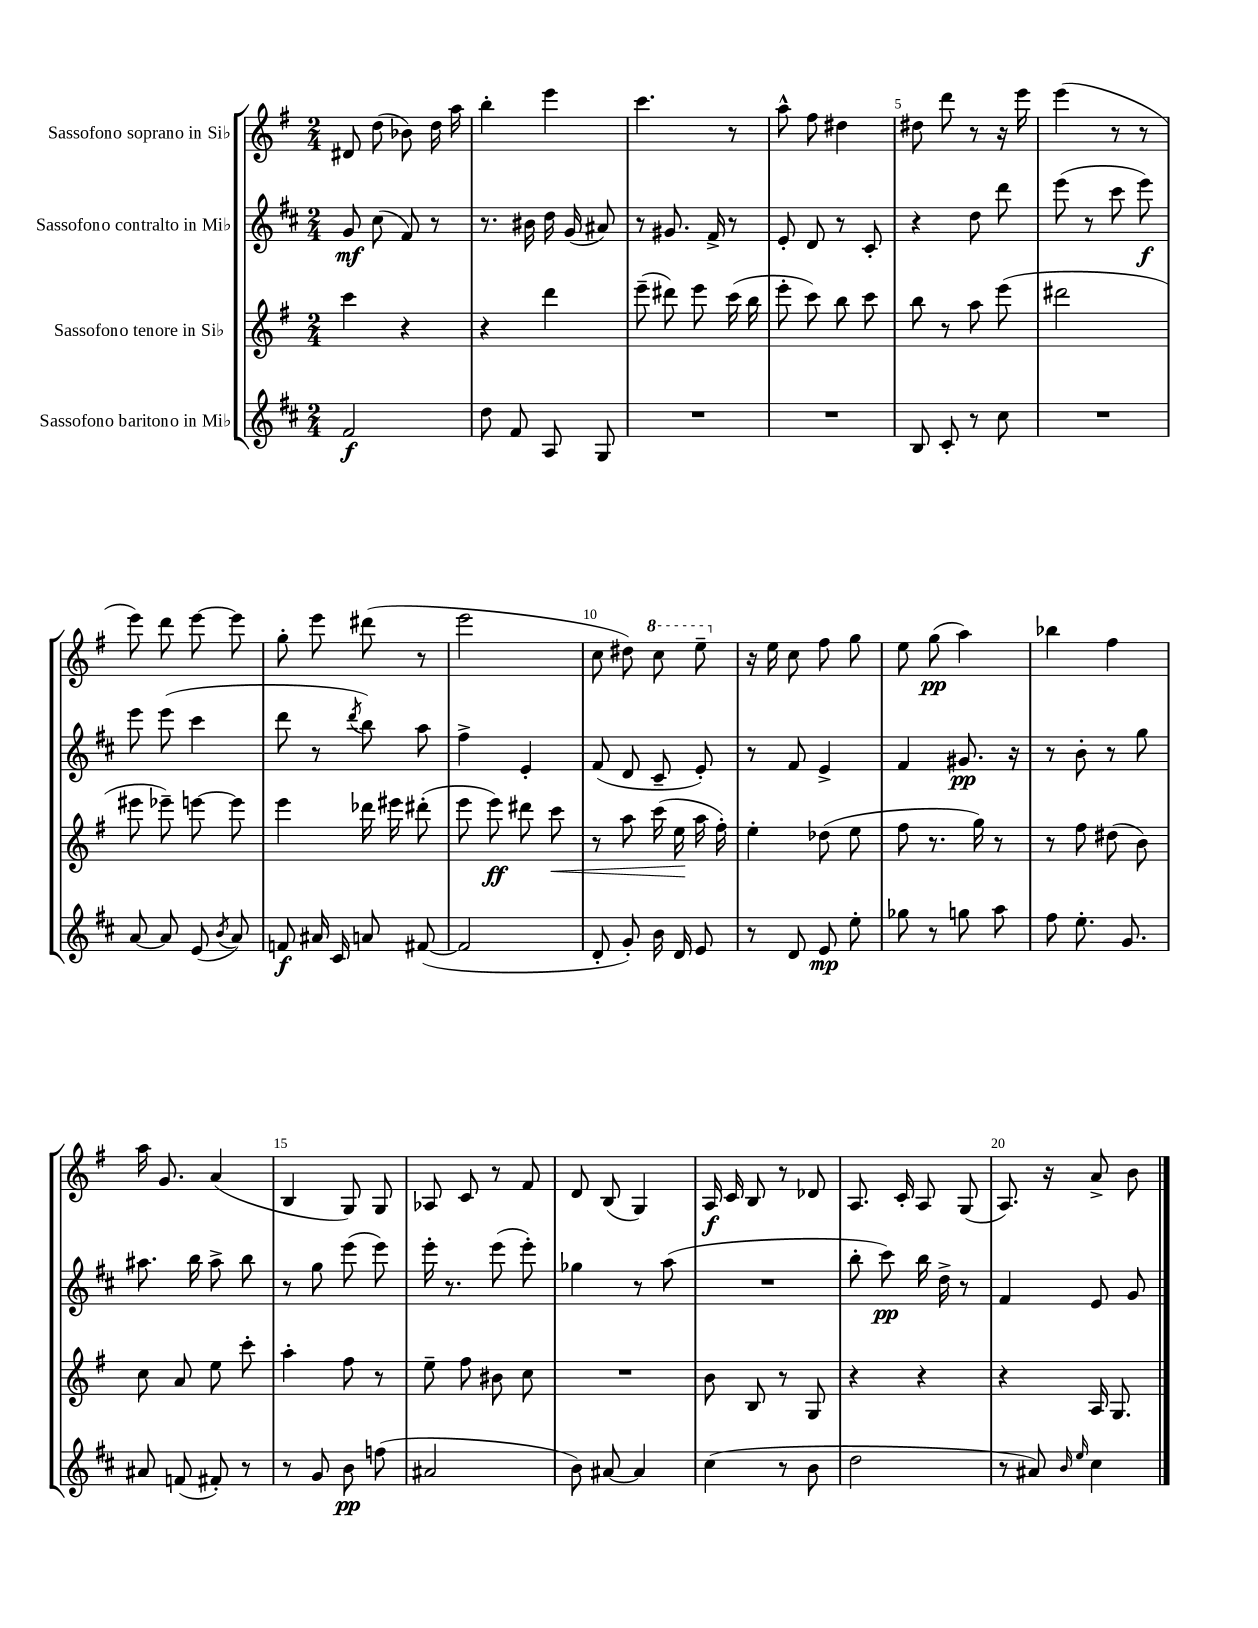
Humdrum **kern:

**kern	**dynam	**kern	**dynam	**kern	**dynam	**kern	**dynam
*part4	*part4	*part3	*part3	*part2	*part2	*part1	*part1
*staff4	*staff4	*staff3	*staff3	*staff2	*staff2	*staff1	*staff1
*I"Sassofono baritono in Mi♭	*	*I"Sassofono tenore in Si♭	*	*I"Sassofono contralto in Mi♭	*	*I"Sassofono soprano in Si♭	*
*clefG2	*	*clefG2	*	*clefG2	*	*clefG2	*
*k[f#c#]	*	*k[f#]	*	*k[f#c#]	*	*k[f#]	*
*M2/4	*	*M2/4	*	*M2/4	*	*M2/4	*
=1	=1	=1	=1	=1	=1	=1	=1
2f#/	f	4ccc\	.	8g/	mf	8d#X/	.
.	.	.	.	(8cc#\	.	(8dd\	.
.	.	4r	.	8f#/)	.	8b-X\)	.
.	.	.	.	8r	.	16dd\	.
.	.	.	.	.	.	16aa\	.
=2	=2	=2	=2	=2	=2	=2	=2
8dd\	.	4r	.	8.r	.	4bb'\	.
8f#/	.	.	.	.	.	.	.
.	.	.	.	16b#X\	.	.	.
8A/	.	4ddd\	.	16dd\	.	4eee\	.
.	.	.	.	(16g/	.	.	.
8G/	.	.	.	8a#X/)	.	.	.
=3	=3	=3	=3	=3	=3	=3	=3
2r	.	(8eee~\	.	8r	.	4.ccc\	.
.	.	8ddd#X\)	.	8.g#X/	.	.	.
.	.	8eee\	.	.	.	.	.
.	.	.	.	16f#^/	.	.	.
.	.	(16ccc\	.	8r	.	8r	.
.	.	16bb\	.	.	.	.	.
=4	=4	=4	=4	=4	=4	=4	=4
2r	.	8eee'\	.	8e'/	.	8aa^^\	.
.	.	8ccc\)	.	8d/	.	8ff#\	.
.	.	8bb\	.	8r	.	4dd#X\	.
.	.	8ccc\	.	8c#'/	.	.	.
=5	=5	=5	=5	=5	=5	=5	=5
8B/	.	8bb\	.	4r	.	8dd#X\	.
8c#'/	.	8r	.	.	.	8ddd\	.
8r	.	8aa\	.	8dd\	.	8r	.
8cc#\	.	(8eee\	.	8ddd\	.	16r	.
.	.	.	.	.	.	16eee\	.
=6	=6	=6	=6	=6	=6	=6	=6
2r	.	2ddd#X\	.	(8eee\	.	(4eee\	.
.	.	.	.	8r	.	.	.
.	.	.	.	8ccc#\	.	8r	.
.	.	.	.	8eee\)	f	8r	.
!!LO:LB:g=z
=7	=7	=7	=7	=7	=7	=7	=7
[8a/	.	8eee#X\	.	8eee\	.	8eee\)	.
8a/]	.	8eee-X~\)	.	(8eee\	.	8ddd\	.
(8e/	.	[8eeen\	.	4ccc#\	.	[8eee\	.
8qb/	.	.	.	.	.	.	.
8a/)	.	8eee\]	.	.	.	8eee\]	.
=8	=8	=8	=8	=8	=8	=8	=8
8fn/	f	4eee\	.	8ddd\	.	8gg'\	.
16a#X/	.	.	.	8r	.	8eee\	.
16c#/	.	.	.	.	.	.	.
.	.	.	.	8qddd/	.	.	.
8an/	.	16ddd-X\	.	8bb\)	.	(8ddd#X\	.
.	.	16eee#X\	.	.	.	.	.
([8f#X/	.	(8ddd#X'\	.	8aa\	.	8r	.
=9	=9	=9	=9	=9	=9	=9	=9
2f#/]	.	8eee\	.	4ff#^\	.	2eee\	.
.	.	8eee\)	ff	.	.	.	.
.	.	8ddd#X\	.	4e'/	.	.	.
!	!	!	!LO:HP:b	!	!	!	!
.	.	8ccc\	<	.	.	.	.
=10	=10	=10	=10	=10	=10	=10	=10
8d'/	.	8r	.	(8f#/	.	8cc\	.
8g'/)	.	8aa\	.	8d/	.	8dd#X\)	.
*	*	*	*	*	*	*8va	*
16b\	.	(16ccc\	.	8c#~/	.	8ccc\	.
16d/	.	16ee\	.	.	.	.	.
8e/	.	16aa\	[	8e'/)	.	8eee~\	.
.	.	16ff#'\)	.	.	.	.	.
=11	=11	=11	=11	=11	=11	=11	=11
*	*	*	*	*	*	*X8va	*
8r	.	4ee'\	.	8r	.	16r	.
.	.	.	.	.	.	16ee\	.
8d/	.	.	.	8f#/	.	8cc\	.
8e/	mp	(8dd-X\	.	4e^/	.	8ff#\	.
8ee'\	.	8ee\	.	.	.	8gg\	.
=12	=12	=12	=12	=12	=12	=12	=12
8gg-X\	.	8ff#\	.	4f#/	.	8ee\	.
8r	.	8.r	.	.	.	(8gg\	pp
8ggn\	.	.	.	8.g#X/	pp	4aa\)	.
.	.	16gg\)	.	.	.	.	.
8aa\	.	8r	.	.	.	.	.
.	.	.	.	16r	.	.	.
=13	=13	=13	=13	=13	=13	=13	=13
8ff#\	.	8r	.	8r	.	4bb-X\	.
8.ee'\	.	8ff#\	.	8b'\	.	.	.
.	.	(8dd#X\	.	8r	.	4ff#\	.
8.g/	.	.	.	.	.	.	.
.	.	8b\)	.	8gg\	.	.	.
!!LO:LB:g=z
=14	=14	=14	=14	=14	=14	=14	=14
8a#X/	.	8cc\	.	8.aa#X\	.	16aa\	.
.	.	.	.	.	.	8.g/	.
(8fn/	.	8a/	.	.	.	.	.
.	.	.	.	16bb\	.	.	.
8f#X'/)	.	8ee\	.	8aa#^\	.	(4a/	.
8r	.	8ccc'\	.	8bb\	.	.	.
=15	=15	=15	=15	=15	=15	=15	=15
8r	.	4aa'\	.	8r	.	4B/	.
8g/	.	.	.	8gg\	.	.	.
8b\	pp	8ff#\	.	(8eee\	.	8G/)	.
(8ffn\	.	8r	.	8eee\)	.	8G/	.
=16	=16	=16	=16	=16	=16	=16	=16
2a#X/	.	8ee~\	.	16eee'\	.	8A-X/	.
.	.	.	.	8.r	.	.	.
.	.	8ff#\	.	.	.	8c/	.
.	.	8b#X\	.	(8eee\	.	8r	.
.	.	8cc\	.	8eee'\)	.	8f#/	.
=17	=17	=17	=17	=17	=17	=17	=17
8b\)	.	2r	.	4gg-X\	.	8d/	.
[8a#X/	.	.	.	.	.	(8B/	.
4a#/]	.	.	.	8r	.	4G/)	.
.	.	.	.	(8aa\	.	.	.
=18	=18	=18	=18	=18	=18	=18	=18
(4cc#\	.	8b\	.	2r	.	16A/	f
.	.	.	.	.	.	16c/	.
.	.	8B/	.	.	.	8B/	.
8r	.	8r	.	.	.	8r	.
8b\	.	8G/	.	.	.	8d-X/	.
=19	=19	=19	=19	=19	=19	=19	=19
2dd\	.	4r	.	8bb'\	.	8.A/	.
.	.	.	.	8ccc#\)	pp	.	.
.	.	.	.	.	.	16c'/	.
.	.	4r	.	16bb\	.	8A/	.
.	.	.	.	16dd^\	.	.	.
.	.	.	.	8r	.	(8G/	.
=20	=20	=20	=20	=20	=20	=20	=20
8r	.	4r	.	4f#/	.	8.A/)	.
8a#X/)	.	.	.	.	.	.	.
.	.	.	.	.	.	16r	.
16qqb/	.	.	.	.	.	.	.
16qqee/	.	.	.	.	.	.	.
4cc#\	.	16A/	.	8e/	.	8a^/	.
.	.	8.G/	.	.	.	.	.
.	.	.	.	8g/	.	8b\	.
==	==	==	==	==	==	==	==
*-	*-	*-	*-	*-	*-	*-	*-
